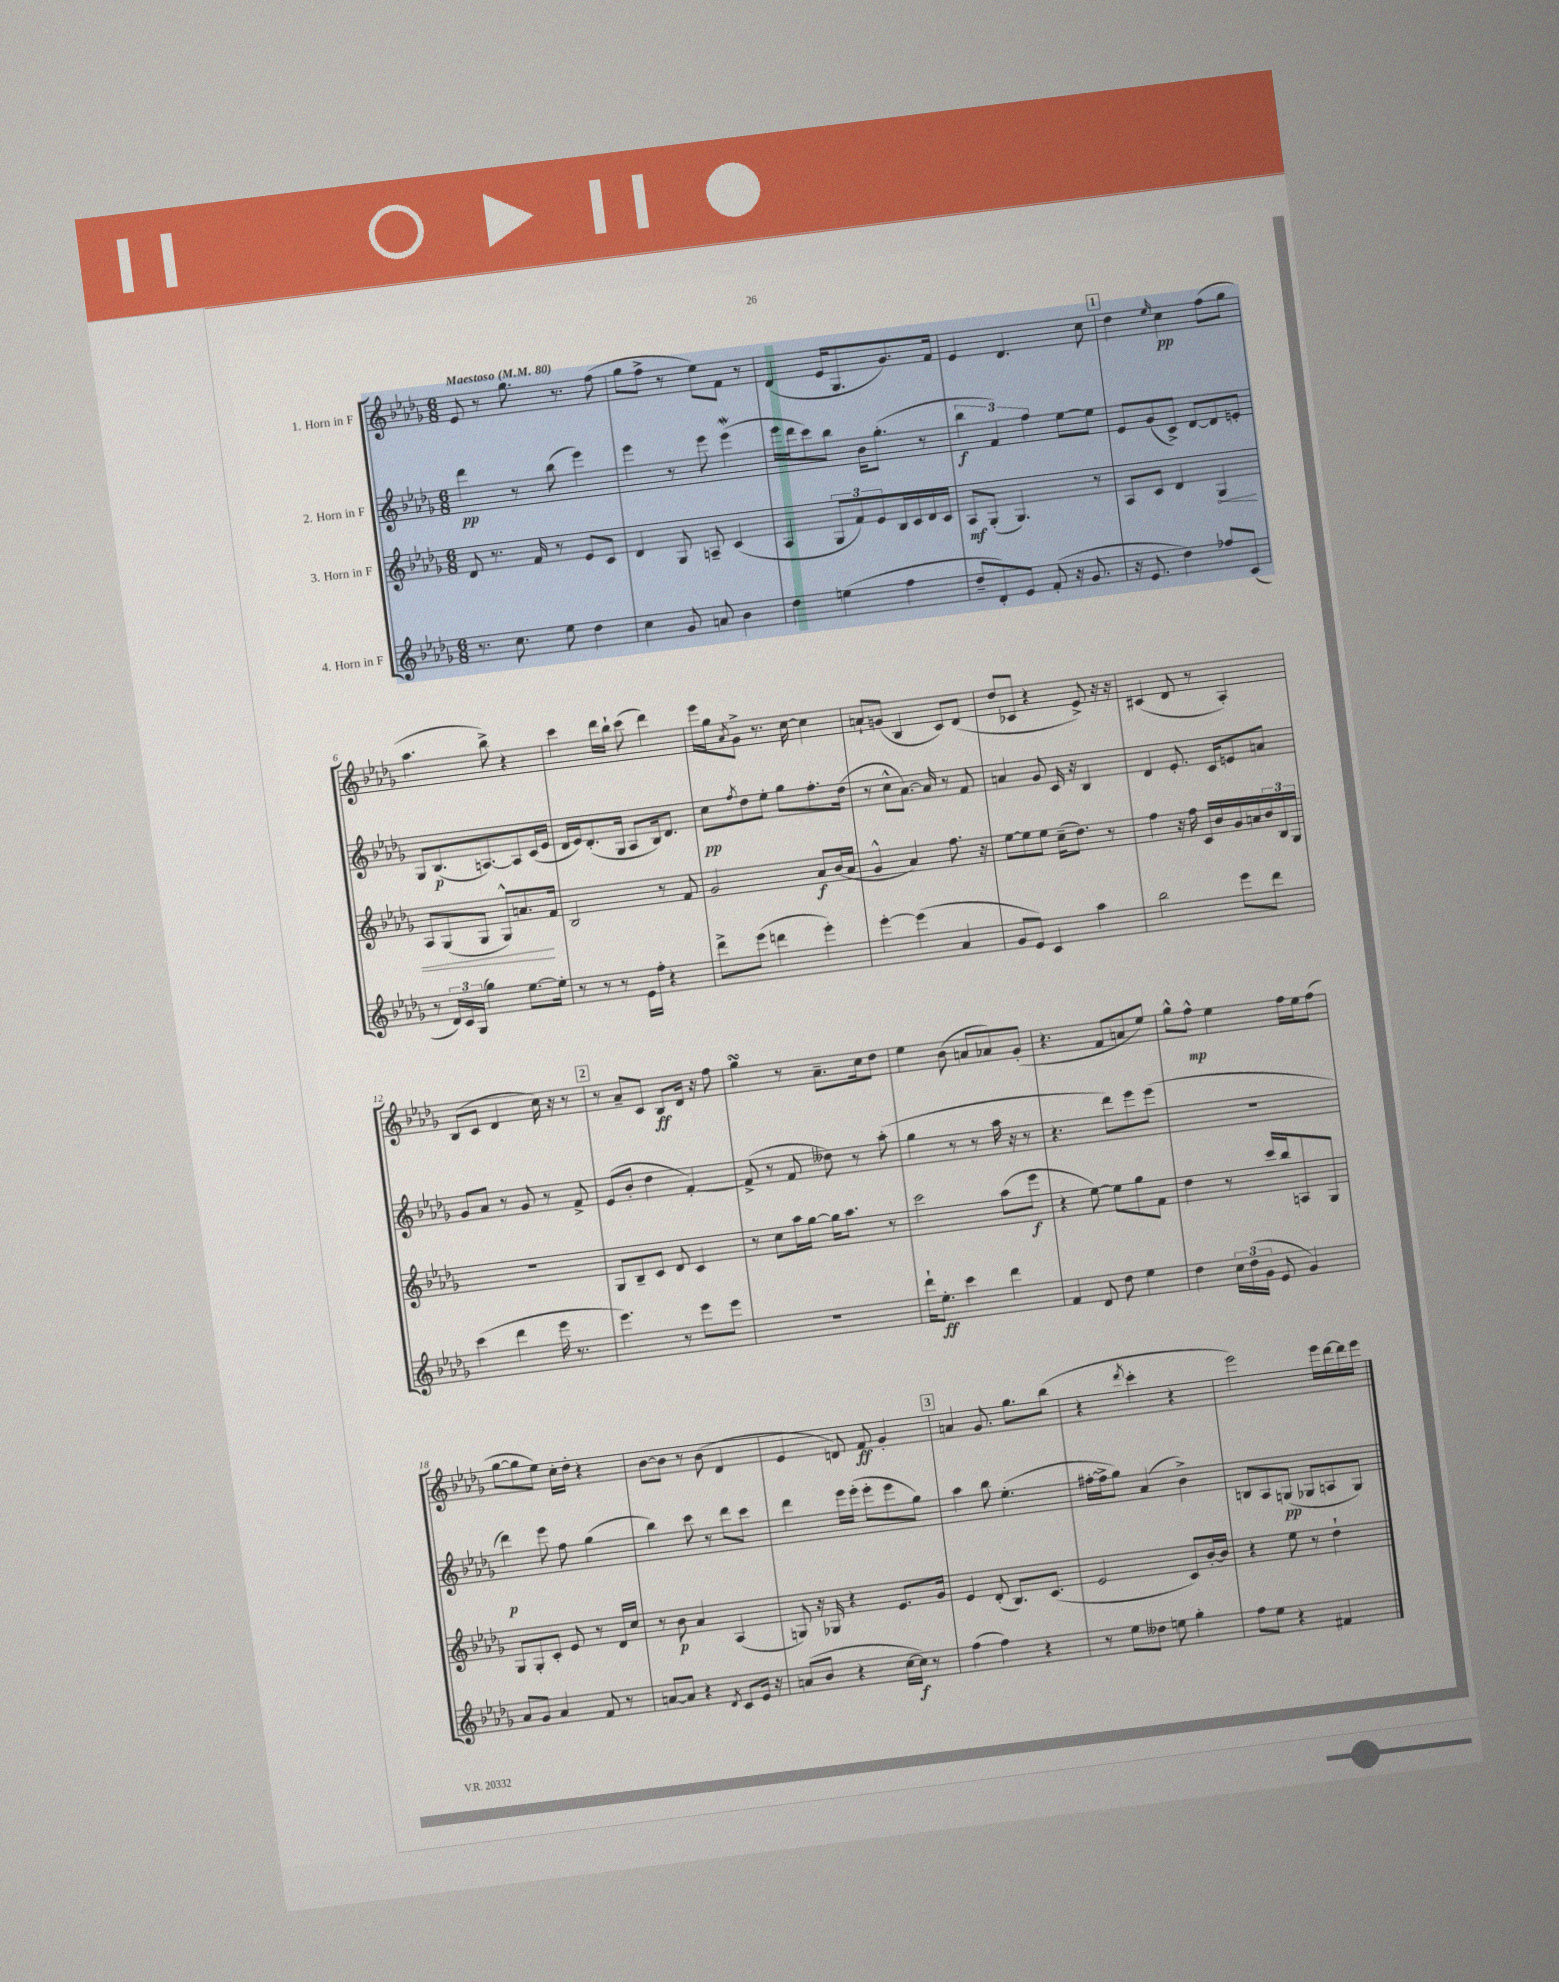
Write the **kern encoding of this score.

**kern	**kern	**kern	**kern
*staff4	*staff3	*staff2	*staff1
*clefG2	*clefG2	*clefG2	*clefG2
*k[b-e-a-d-g-]	*k[b-e-a-d-g-]	*k[b-e-a-d-g-]	*k[b-e-a-d-g-]
*M6/8	*M6/8	*M6/8	*M6/8
*MM80	*MM80	*MM80	*MM80
8.r	8d-	4ddd-	8e-
.	8.r	.	8r
8.cc	.	.	.
.	.	8r	8.gg-
.	16f	.	.
8ee-	8r	(8bb-	.
.	.	.	8.r
4dd-	8e-	4eee-)	.
.	8c	.	(8ff
=	=	=	=
4cc	4d-	4eee-	8gg-
.	.	.	8ff^
8g-	8G-	8r	8r
8a	8A~	8eee-	8ee-)
4b-	(4c	(4eee-	8f
.	.	.	8r
=	=	=	=
4dd-	4A-	16eee-	(4d-
.	.	16ddd-	.
.	.	8ccc)	.
(4ee	12G-	8bb-	16e-
.	.	.	8.G-
.	12f)	.	.
.	.	16b-	.
.	12e-	.	.
.	.	(8.gg-'	.
4ff	16B-	.	8.g-)
.	16c	.	.
.	16d-	8r	.
.	16c	.	16f
=	=	=	=
8dd-~	8A-	6bb-	4e-
8d-')	(8G-'	.	.
.	.	6f)	.
8e-	4.G-)	.	4.d-
.	.	6ff	.
(8f'	.	.	.
16r	.	[8ee-	.
8.g-	.	.	.
.	8r	8ee-]	8cc
=	=	=	=
16r	8A-	8e-	4dd-
8.e-	.	.	.
.	8c	(8g-	.
.	.	.	16qqee-
4dd-)	4d-	8c^)	4cc
.	.	[8d-	.
8ff-	4G-	8d-]	(8ff
(8c	.	8e'	8gg-
=	=	=	=
8r	8A-	8G-	4.aa-
24d-)	(8G-	(8.B-	.
24c	.	.	.
(24G-	.	.	.
4gg-)	8G-	.	.
.	.	[8.A)	.
.	8G-^^)	.	8bb-^)
[8.ee-	8.a	8A]	4r
.	.	(16c	.
16ee-']	16f	16e-	.
=	=	=	=
8r	2B-	16d-	4ccc
.	.	16e-)	.
8r	.	(8.d-'	.
8r	.	.	16ddd-
.	.	16G-	16bb-`
16e-	.	8A-	(8ccc
16ff'	.	.	.
4r	8r	16B-)	4ddd-)
.	.	8.d-	.
.	8f	.	.
=	=	=	=
8ddd-^	2g-	8cc	16eee-
.	.	.	16gg-
.	.	8qff	8qa-
(8eee-	.	8dd-	8g-^
4ddd	.	8ee-'	8.r
.	.	8gg-	.
.	.	.	[16cc
4eee-')	8a-	8.ff'	4cc]
.	(16b-	.	.
.	16a-	(16dd-	.
=	=	=	=
[4eee-'	4g-^^	8r	8a`
.	.	8cc^^	(8g
(4eee-]	4a-)	[8.a-)	4B-
.	.	16a-]	.
4a-	8.ff	8r	8c)
.	.	8f	(8d-
.	16r	.	.
=	=	=	=
8g-	[8ee-	4a	8dd-
8e-)	8ee-]	.	8c-
4c	8ee-	8g-	4r
.	(16cc~	16c	.
.	8.dd-)	16r	.
4aa-	.	4B-	8e-^)
.	8r	.	16r
.	.	.	16r
=	=	=	=
2bb-	4ff	4d-	(4c#
.	16r	8.e-'	8d-
.	16ff	.	.
.	16c	.	8r
.	16b-	16c	.
8eee-	16g-	8e	4A-')
.	16a	.	.
8ddd-	24b-	8a	.
.	24B-	.	.
.	24G-	.	.
=	=	=	=
(4ccc	2.r	8g-	(8B-
.	.	8a-	8c
4ddd-	.	8r	4d-
.	.	8g-	.
16eee-	.	8r	16cc)
8.r	.	.	16r
.	.	8f^	8r
=	=	=	=
4.eee-)	8G-	(8e-	8r
.	8B-~	8b-'	8a-~
.	8c	4dd-	8c
8r	8d-	.	8B-
8eee-	4c	[4f')	16d-
.	.	.	16r
8eee-	.	.	8ff
=	=	=	=
2.r	8r	(8f^]	4gg-
.	8cc	8r	.
.	16aa-	8f	8r
.	[16gg-	.	.
.	16gg-]	8dd--)	8.a-~
.	8.aa-	.	.
.	.	8r	.
.	.	.	16cc
.	8r	(8aa-'	8dd-
=	=	=	=
16ddd-`	2ccc	4gg-	4ee-
8.ee-'	.	.	.
4ccc	.	8r	(8b-
.	.	8r	8a
4ddd-	(8aa-	16aa-	8a-)
.	.	16r	.
.	8eee-	8r	(8g-'
=	=	=	=
4f	4r	4.r	4.r
8d-	[8ee-)	.	.
8dd-	8ee-]	8ddd-)	8f
4ee-	8gg-	8eee-	8a
.	8f	(8eee-	8ee-)
=	=	=	=
4dd-	4dd-	2.r	8gg-^^
.	.	.	8ff^^
24cc	8r	.	4ee-
(24dd-	.	.	.
24g-	.	.	.
8e-	16ccc	.	.
.	16bb-	.	.
4g-)	8A	.	16ff
.	.	.	16ee-
.	8G-	.	(8ff
=	=	=	=
8a-	8G-	4ddd-)	[8gg-
8g-	8G-'	.	8gg-]
4a-	8c'	8eee-	8ee-)
.	8e-	8ff	16cc'
.	.	.	16dd-'
8f	8r	(4gg-	4r
8r	16d-	.	.
.	16cc	.	.
=	=	=	=
[8a	8r	4bb-)	[8b-
8a]	8b-	.	8b-]
4r	4a-	8ccc	8r
.	.	8r	(8b-
8qd-	.	.	.
8c	(4A-	8ddd-	4d-
16e-	.	8ccc	.
16r	.	.	.
=	=	=	=
(8a	8G)	4ddd-	4e-
8b-	16r	.	.
.	16G-	.	.
4r	4r	16eee-	8d)
.	.	(16eee-'	.
.	.	8eee-'	8f
[16cc	8.e-	8eee-	4g-'
16cc])	.	.	.
8r	.	8gg-)	.
.	16g-	.	.
=	=	=	=
(4ff	4e-	4aa-	4a
4ff)	(8d-'	8bb-	8.g-
.	8.B-)	(4.ee-'	.
.	.	.	8.gg-
4r	.	.	.
.	(8.c	.	.
.	.	.	(8bb-
=	=	=	=
8r	2e-	[16ff#'	4r
.	.	16ff#^]	.
8ee-	.	8gg-)	.
.	.	.	8qddd-
8dd--	.	(4a-	4ccc'
8ee	.	.	.
4gg-'	8c)	4b-^)	4r
.	[16b-'	.	.
.	16b-]	.	.
=	=	=	=
8ff	4r	8B	2eee-)
8ee-	.	8A-	.
4r	8ee-	(8G	.
.	8r	8G-	.
4f#	4dd-`	8A	16eee-
.	.	.	[16ddd-
.	.	8G-)	16ddd-]
.	.	.	16eee-
==	==	==	==
*-	*-	*-	*-
